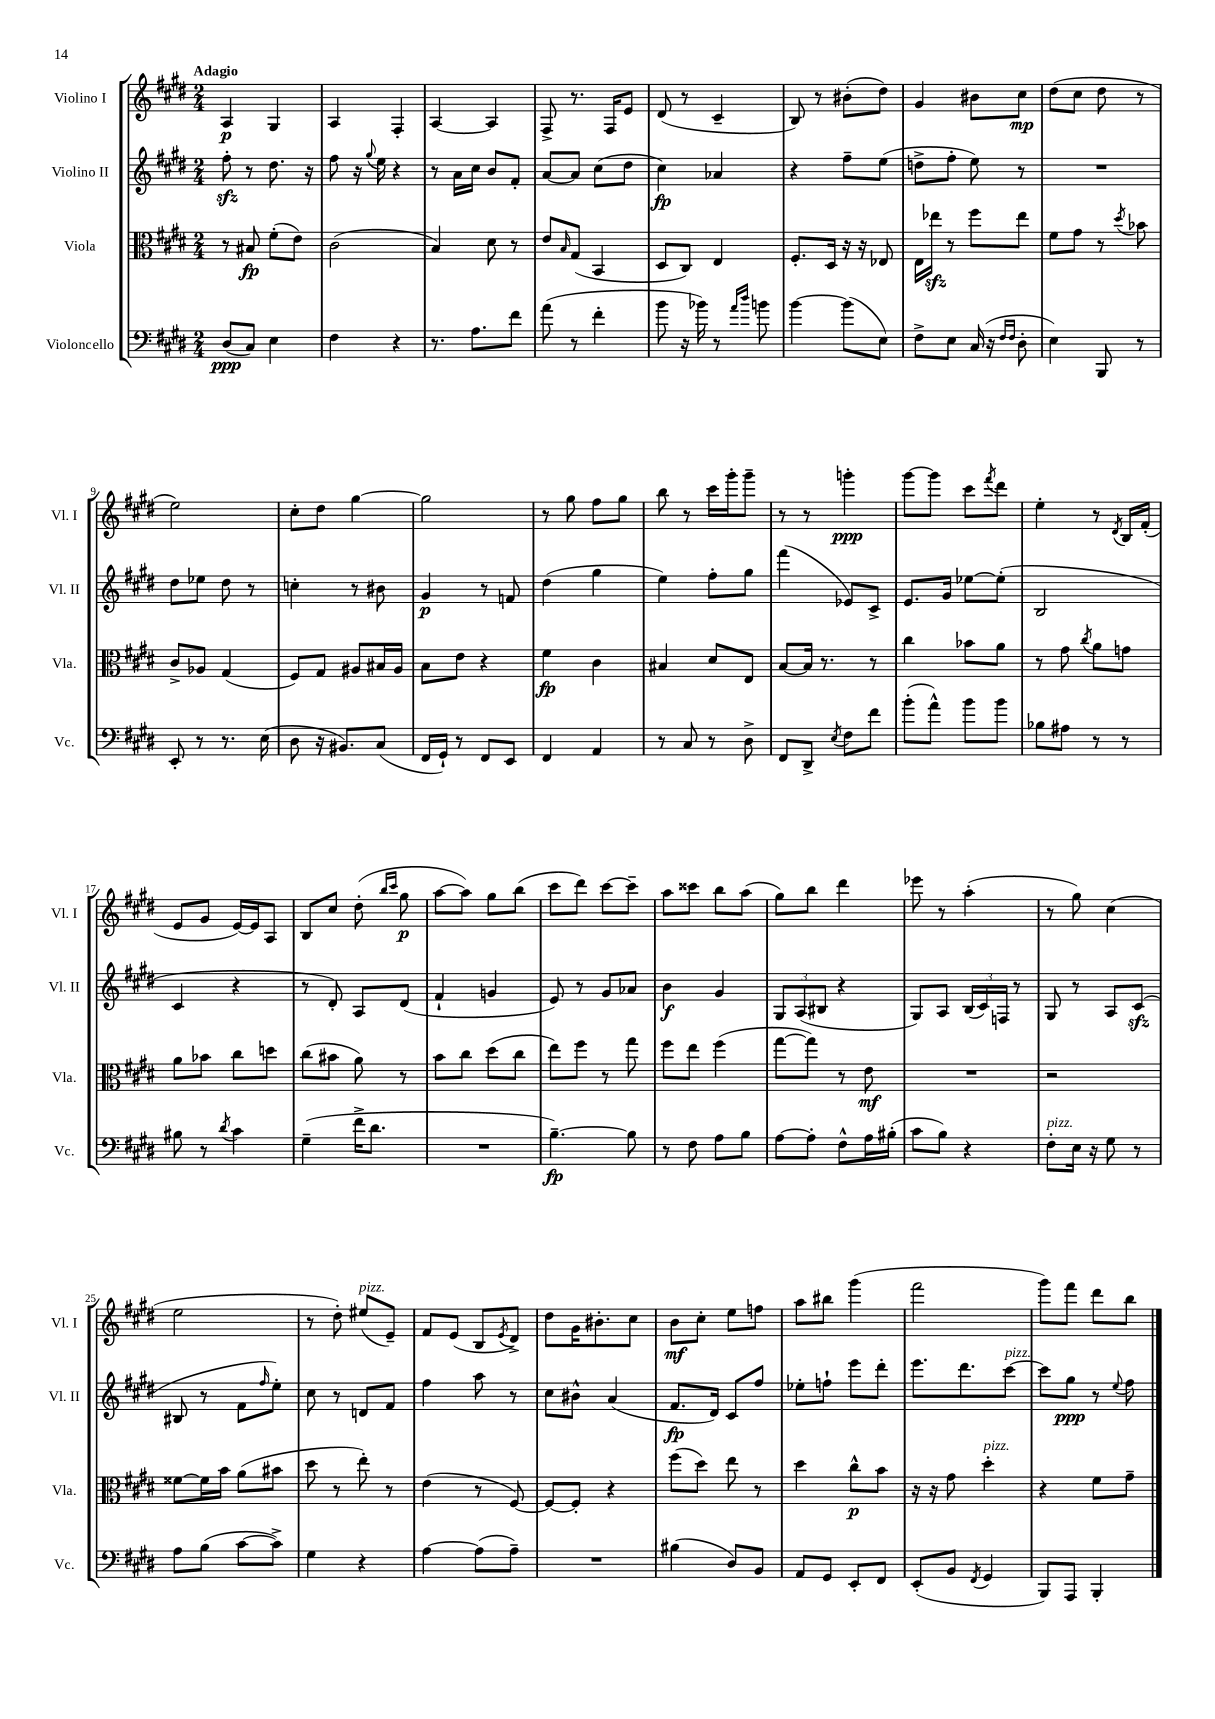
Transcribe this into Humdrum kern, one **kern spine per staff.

**kern	**dynam	**kern	**dynam	**kern	**dynam	**kern	**dynam
*part4	*part4	*part3	*part3	*part2	*part2	*part1	*part1
*staff4	*staff4	*staff3	*staff3	*staff2	*staff2	*staff1	*staff1
*I"Violoncello	*	*I"Viola	*	*I"Violino II	*	*I"Violino I	*
*I'Vc.	*	*I'Vla.	*	*I'Vl. II	*	*I'Vl. I	*
*clefF4	*	*clefC3	*	*clefG2	*	*clefG2	*
*k[f#c#g#d#]	*	*k[f#c#g#d#]	*	*k[f#c#g#d#]	*	*k[f#c#g#d#]	*
*M2/4	*	*M2/4	*	*M2/4	*	*M2/4	*
=1	=1	=1	=1	=1	=1	=1	=1
!	!	!	!	!	!	!LO:TX:a:B:t=Adagio	!
(8D#/L	ppp	8r	.	8ff#zz'\	.	4A/	p
8C#/J)	.	8B#X/	fp	8r	.	.	.
4E\	.	(8f#'\L	.	8.dd#\	.	4G#/	.
.	.	8e\J)	.	.	.	.	.
.	.	.	.	16r	.	.	.
=2	=2	=2	=2	=2	=2	=2	=2
4F#\	.	(2c#\	.	8ff#\	.	4A/	.
.	.	.	.	16r	.	.	.
.	.	.	.	8qqgg#/	.	.	.
.	.	.	.	16ee\	.	.	.
4r	.	.	.	4r	.	4F#'/	.
=3	=3	=3	=3	=3	=3	=3	=3
8.r	.	4B/)	.	8r	.	[4A/	.
.	.	.	.	16a\LL	.	.	.
8.A\L	.	.	.	16cc#\JJ	.	.	.
.	.	8d#\	.	8b/L	.	4A/]	.
8f#\J	.	8r	.	8f#'/J	.	.	.
=4	=4	=4	=4	=4	=4	=4	=4
(8a\	.	8e/L	.	[8a/L	.	8F#^/	.
.	.	16qqB/	.	.	.	.	.
8r	.	(8G#/J	.	8a/J]	.	8.r	.
4f#'\	.	4BB/	.	(8cc#\L	.	.	.
.	.	.	.	.	.	16F#/KL	.
.	.	.	.	8dd#\J	.	8e/J	.
=5	=5	=5	=5	=5	=5	=5	=5
8b\	.	8D#/L	.	4cc#\)	fp	(8d#/	.
16r	.	8C#/J)	.	.	.	8r	.
16b-X\)	.	.	.	.	.	.	.
8r	.	4E/	.	4a-X/	.	4c#~/	.
16qqa/LL	.	.	.	.	.	.	.
16qqdd#/JJ	.	.	.	.	.	.	.
8bn\	.	.	.	.	.	.	.
=6	=6	=6	=6	=6	=6	=6	=6
[4b\	.	8.F#'/L	.	4r	.	8B/)	.
.	.	.	.	.	.	8r	.
.	.	16D#/Jk	.	.	.	.	.
(8b\L]	.	16r	.	8ff#~\L	.	(8b#X'\L	.
.	.	16r	.	.	.	.	.
8E\J)	.	8E-X/	.	(8ee\J	.	8dd#\J)	.
=7	=7	=7	=7	=7	=7	=7	=7
8F#^\L	.	16E\LL	.	8ddn^\L	.	4g#/	.
.	.	16ee-Xzz\JJ	.	.	.	.	.
8E\J	.	8r	.	8ff#'\J	.	.	.
(16C#/	.	8ff#\L	.	8ee\)	.	8b#X\L	.
16r	.	.	.	.	.	.	.
16qqF#/LL	.	.	.	.	.	.	.
16qqF#/JJ	.	.	.	.	.	.	.
8D#'\	.	8ee-\J	.	8r	.	8cc#\J	mp
=8	=8	=8	=8	=8	=8	=8	=8
4E\)	.	8f#\L	.	2r	.	(8dd#\L	.
.	.	8g#\J	.	.	.	8cc#\J	.
8BBB/	.	8r	.	.	.	8dd#\	.
.	.	8qdd#/	.	.	.	.	.
8r	.	8b-X\	.	.	.	8r	.
!!LO:LB:g=z
=9	=9	=9	=9	=9	=9	=9	=9
8EE'/	.	8c#^/L	.	8dd#\L	.	2ee\)	.
8r	.	8A-X/J	.	8ee-X\J	.	.	.
8.r	.	(4G#/	.	8dd#\	.	.	.
.	.	.	.	8r	.	.	.
(16E\	.	.	.	.	.	.	.
=10	=10	=10	=10	=10	=10	=10	=10
8D#\	.	8F#/L)	.	4ccn'\	.	8cc#'\L	.
16r	.	8G#/J	.	.	.	8dd#\J	.
8.BB#X/L)	.	.	.	.	.	.	.
.	.	8A#X/L	.	8r	.	[4gg#\	.
(8C#/J	.	16B#X/L	.	8b#X\	.	.	.
.	.	16A#/JJ	.	.	.	.	.
=11	=11	=11	=11	=11	=11	=11	=11
16FF#/LL	.	8B\L	.	4g#/	p	2gg#\]	.
16GG#`/JJ)	.	.	.	.	.	.	.
8r	.	8e\J	.	.	.	.	.
8FF#/L	.	4r	.	8r	.	.	.
8EE/J	.	.	.	8fn/	.	.	.
=12	=12	=12	=12	=12	=12	=12	=12
4FF#/	.	4f#\	fp	(4dd#\	.	8r	.
.	.	.	.	.	.	8gg#\	.
4AA/	.	4c#\	.	4gg#\	.	8ff#\L	.
.	.	.	.	.	.	8gg#\J	.
=13	=13	=13	=13	=13	=13	=13	=13
8r	.	4B#X/	.	4ee\)	.	8bb\	.
8C#/	.	.	.	.	.	8r	.
8r	.	8d#/L	.	8ff#'\L	.	16ccc#\LL	.
.	.	.	.	.	.	16ggg#'\J	.
8D#^\	.	8E/J	.	8gg#\J	.	8ggg#~\J	.
=14	=14	=14	=14	=14	=14	=14	=14
8FF#/L	.	[8B/L	.	(4fff#\	.	8r	.
8DD#^/J	.	16B/Jk]	.	.	.	8r	.
.	.	8.r	.	.	.	.	.
8qE/	.	.	.	.	.	.	.
8F#\L	.	.	.	8e-X/L)	.	4gggn'\	ppp
8f#\J	.	8r	.	8c#^/J	.	.	.
=15	=15	=15	=15	=15	=15	=15	=15
(8b'\L	.	4cc#\	.	8.e/L	.	[8ggg#\L	.
8a^^\J)	.	.	.	.	.	8ggg#\J]	.
.	.	.	.	16g#/Jk	.	.	.
8b\L	.	8b-X\L	.	[8ee-X\L	.	8ccc#\L	.
.	.	.	.	.	.	8qfff#/	.
8b\J	.	8a\J	.	(8ee-'\J]	.	8ddd#\J	.
=16	=16	=16	=16	=16	=16	=16	=16
8B-X\L	.	8r	.	2B/	.	4ee'\	.
8A#X\J	.	8g#\	.	.	.	.	.
.	.	8qcc#/	.	.	.	.	.
8r	.	8a\L	.	.	.	8r	.
.	.	.	.	.	.	8qd#/	.
8r	.	8gn\J	.	.	.	16B/LL	.
.	.	.	.	.	.	(16f#'/JJ	.
!!LO:LB:g=z
=17	=17	=17	=17	=17	=17	=17	=17
8B#X\	.	8a\L	.	4c#/	.	8e/L	.
8r	.	8b-X\J	.	.	.	8g#/J	.
8qd#/	.	.	.	.	.	.	.
4c#\	.	8cc#\L	.	4r	.	[16e/LL)	.
.	.	.	.	.	.	16e/J]	.
.	.	8ddn\J	.	.	.	8A/J	.
=18	=18	=18	=18	=18	=18	=18	=18
(4G#~\	.	(8cc#\L	.	8r	.	8B/L	.
.	.	8b#X\J	.	8d#'/)	.	8cc#/J	.
16f#^\KL	.	8a\)	.	8A/L	.	(8dd#'\	.
8.d#\J	.	.	.	.	.	.	.
.	.	.	.	.	.	16qqbb/LL	.
.	.	.	.	.	.	16qqccc#/JJ	.
.	.	8r	.	(8d#/J	.	8gg#\	p
=19	=19	=19	=19	=19	=19	=19	=19
2r	.	8b\L	.	4f#`/	.	[8aa\L	.
.	.	8cc#\J	.	.	.	8aa\J])	.
.	.	(8dd#\L	.	4gn/	.	8gg#\L	.
.	.	8cc#\J	.	.	.	(8bb\J	.
=20	=20	=20	=20	=20	=20	=20	=20
[4.B~\)	fp	8ee\L)	.	8e/)	.	8ccc#\L	.
.	.	8ff#\J	.	8r	.	8ddd#\J)	.
.	.	8r	.	8g#/L	.	[8ccc#\L	.
8B\]	.	8gg#\	.	8a-X/J	.	8ccc#~\J]	.
=21	=21	=21	=21	=21	=21	=21	=21
8r	.	8ff#\L	.	4b\	f	8aa\L	.
8F#\	.	8ee\J	.	.	.	8ccc##X\J	.
8A\L	.	(4ff#\	.	4g#/	.	8bb\L	.
8B\J	.	.	.	.	.	(8aa\J	.
=22	=22	=22	=22	=22	=22	=22	=22
[8A\L	.	[8gg#\L	.	12G#/L	.	8gg#\L)	.
.	.	.	.	(12A/	.	.	.
8A'\J]	.	8gg#\J])	.	.	.	8bb\J	.
.	.	.	.	12B#X/J	.	.	.
8F#^^\L	.	8r	.	4r	.	4ddd#\	.
16A\L	.	8e\	mf	.	.	.	.
(16B#X'\JJ	.	.	.	.	.	.	.
=23	=23	=23	=23	=23	=23	=23	=23
8c#\L	.	2r	.	8G#/L)	.	8eee-X\	.
8B\J)	.	.	.	8A/J	.	8r	.
4r	.	.	.	(24B/LL	.	(4aa'\	.
.	.	.	.	24c#/)	.	.	.
.	.	.	.	24Fn/JJ	.	.	.
.	.	.	.	8r	.	.	.
=24	=24	=24	=24	=24	=24	=24	=24
!LO:TX:a:i:t=pizz.	!	!	!	!	!	!	!
8F#'\L	.	2r	.	8G#/	.	8r	.
16E\Jk	.	.	.	8r	.	8gg#\)	.
16r	.	.	.	.	.	.	.
8G#\	.	.	.	8A/L	.	(4cc#\	.
8r	.	.	.	(8c#zz/J	.	.	.
!!LO:LB:g=z
=25	=25	=25	=25	=25	=25	=25	=25
8A\L	.	[8f##X\L	.	8B#X/	.	2ee\	.
(8B\J	.	16f##\L]	.	8r	.	.	.
.	.	16b\JJ	.	.	.	.	.
[8c#\L	.	(8a\L	.	8f#\L	.	.	.
.	.	.	.	16qqff#/	.	.	.
8c#^\J])	.	8b#X\J	.	8ee'\J)	.	.	.
=26	=26	=26	=26	=26	=26	=26	=26
4G#\	.	8dd#\	.	8cc#\	.	8r	.
.	.	8r	.	8r	.	8dd#'\)	.
!	!	!	!	!	!	!LO:TX:a:i:t=pizz.	!
4r	.	8ee'\)	.	8dn/L	.	(8ee#X/L	.
.	.	8r	.	8f#/J	.	8e~/J)	.
=27	=27	=27	=27	=27	=27	=27	=27
[4A\	.	(4e\	.	4ff#\	.	8f#/L	.
.	.	.	.	.	.	(8e/J	.
(8A\L]	.	8r	.	8aa\	.	8B/L	.
.	.	.	.	.	.	8qe/	.
8A~\J)	.	[8F#/)	.	8r	.	8d#^/J)	.
=28	=28	=28	=28	=28	=28	=28	=28
2r	.	8F#/L_	.	8cc#\L	.	8dd#\L	.
.	.	8F#'/J]	.	8b#X^^\J	.	16g#\K	.
.	.	.	.	.	.	8.b#X'\	.
.	.	4r	.	(4a/	.	.	.
.	.	.	.	.	.	8cc#\J	.
=29	=29	=29	=29	=29	=29	=29	=29
(4B#X\	.	(8ff#\L	.	8.f#/L	fp	8b\L	mf
.	.	8dd#\J)	.	.	.	8cc#'\J	.
.	.	.	.	16d#/Jk)	.	.	.
8D#/L)	.	8ee\	.	8c#/L	.	8ee\L	.
8BB/J	.	8r	.	8ff#/J	.	8ffn\J	.
=30	=30	=30	=30	=30	=30	=30	=30
8AA/L	.	4dd#\	.	8ee-X'\L	.	8aa\L	.
8GG#/J	.	.	.	8ffn`\J	.	8bb#X\J	.
8EE'/L	.	8cc#^^\L	p	8eee\L	.	(4ggg#\	.
8FF#/J	.	8b\J	.	8ddd#'\J	.	.	.
=31	=31	=31	=31	=31	=31	=31	=31
(8EE'/L	.	16r	.	8.eee\L	.	2fff#\	.
.	.	16r	.	.	.	.	.
8BB/J	.	8g#\	.	.	.	.	.
.	.	.	.	8.ddd#\	.	.	.
8qFF#/	.	.	.	.	.	.	.
!	!	!LO:TX:a:i:t=pizz.	!	!	!	!	!
4GG#/	.	4dd#'\	.	.	.	.	.
!	!	!	!	!LO:TX:a:i:t=pizz.	!	!	!
.	.	.	.	[8ccc#\J	.	.	.
=32	=32	=32	=32	=32	=32	=32	=32
8BBB/L)	.	4r	.	8ccc#\L]	.	8ggg#\L)	.
8AAA/J	.	.	.	8gg#\J	ppp	8fff#\J	.
4BBB'/	.	8f#\L	.	8r	.	8ddd#\L	.
.	.	.	.	8qqee/	.	.	.
.	.	8g#~\J	.	8ff#\	.	8bb\J	.
==	==	==	==	==	==	==	==
*-	*-	*-	*-	*-	*-	*-	*-
